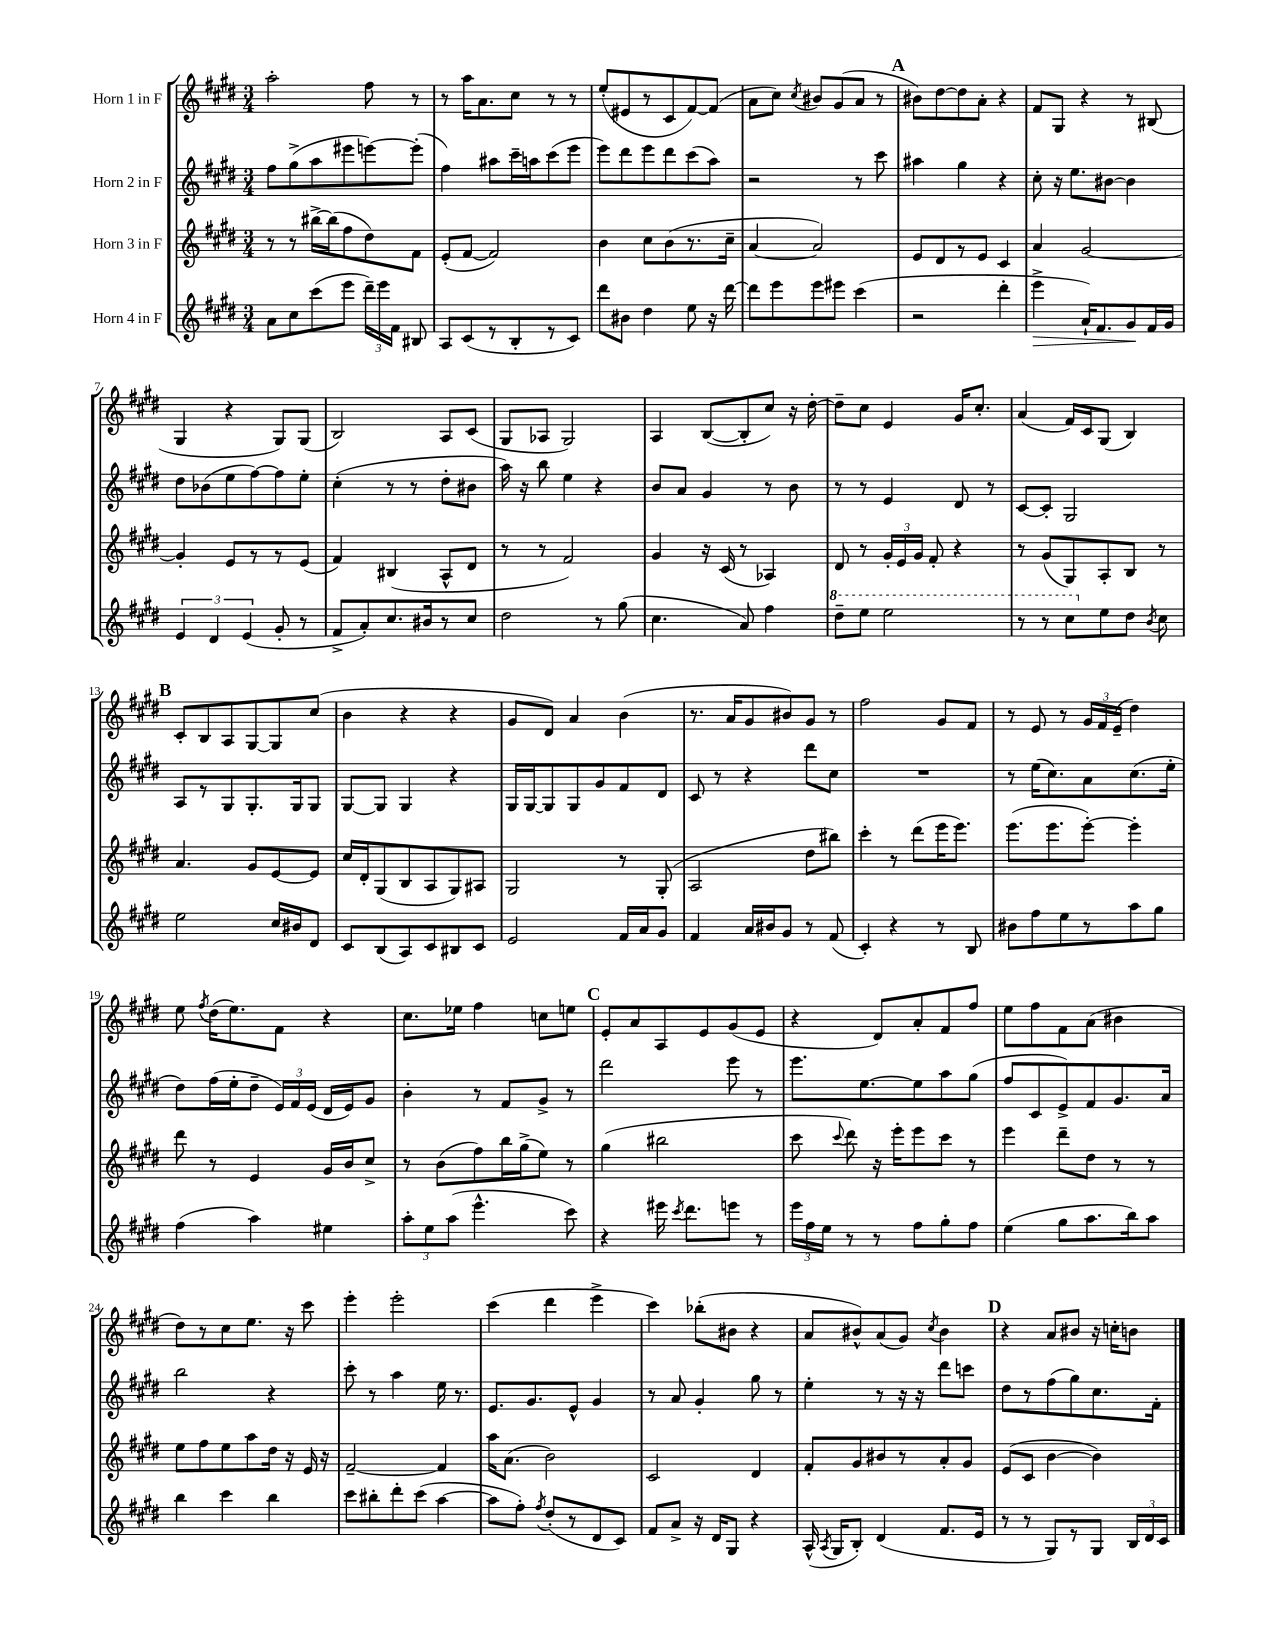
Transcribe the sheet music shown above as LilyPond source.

<<
\new StaffGroup <<
\new Staff = "s0" \with { instrumentName = "Horn 1 in F" } {
    \clef treble \key e \major \numericTimeSignature \time 3/4
    \autoBeamOff a''2-. fis''8 r8 |
    r8 a''16[ a'8. cis''8] r8 r8 |
    e''8[-.( eis'8 r8 cis'8 fis'8~) fis'8]( |
    a'8[ cis''8]) \acciaccatura { cis''8 } bis'8[ gis'8( a'8] r8 |
    \mark \markup { \bold "A" } bis'8[) dis''8~ dis''8 a'8]-. r4 |
    fis'8[ gis8] r4 r8 bis8( |
    gis4 r4 gis8[) gis8]( |
    b2) a8[ cis'8]( |
    gis8[ aes8] gis2) |
    a4 b8[~( b8-. cis''8]) r16 dis''16~-. |
    dis''8[-- cis''8] e'4 gis'16[ cis''8.]-. |
    a'4( fis'16[) cis'16 gis8]( b4) |
    \mark \markup { \bold "B" } cis'8[-. b8 a8 gis8~ gis8 cis''8]( |
    b'4 r4 r4 |
    gis'8[ dis'8]) a'4 b'4( |
    r8. a'16[ gis'8 bis'8) gis'8] r8 |
    fis''2 gis'8[ fis'8] |
    r8 e'8 r8 \tuplet 3/2 { gis'16[ fis'16 e'16]--( } dis''4) |
    e''8 \acciaccatura { fis''8 } dis''16[( e''8.) fis'8] r4 |
    cis''8.[ ees''16] fis''4 c''8[ e''8] |
    \mark \markup { \bold "C" } e'8[-. a'8 a8 e'8 gis'8( e'8] |
    r4 dis'8[) a'8-. fis'8 fis''8] |
    e''8[ fis''8 fis'8 a'8]( bis'4 |
    dis''8[) r8 cis''8 e''8.] r16 cis'''8 |
    e'''4-. e'''2-. |
    cis'''4( dis'''4 e'''4-> |
    cis'''4) bes''8[-.( bis'8] r4 |
    a'8[ bis'8-^) a'8( gis'8]) \acciaccatura { cis''8 } bis'4 |
    \mark \markup { \bold "D" } r4 a'8[ bis'8] r16 c''16[-. b'8] \bar "|." |
}
\new Staff = "s1" \with { instrumentName = "Horn 2 in F" } {
    \clef treble \key e \major \numericTimeSignature \time 3/4
    \autoBeamOff fis''8[ gis''8->( a''8 eis'''8 e'''8~) e'''8]-.( |
    fis''4) ais''8[ cis'''16-- a''16 cis'''8( e'''8] |
    e'''8[) dis'''8 e'''8 dis'''8 cis'''8( a''8]) |
    r2 r8 cis'''8 |
    \mark \markup { \bold "A" } ais''4 gis''4 r4 |
    cis''8-. r16 e''8.[ bis'8]~ bis'4 |
    dis''8[ bes'8( e''8 fis''8~) fis''8 e''8]-. |
    cis''4-.( r8 r8 dis''8[-. bis'8] |
    a''16) r16 b''8 e''4 r4 |
    b'8[ a'8] gis'4 r8 b'8 |
    r8 r8 e'4 dis'8 r8 |
    cis'8[~ cis'8]-. gis2 |
    \mark \markup { \bold "B" } a8[ r8 gis8 gis8.-. gis16 gis8] |
    gis8[~ gis8] gis4 r4 |
    gis16[ gis16~ gis8 gis8 gis'8 fis'8 dis'8] |
    cis'8 r8 r4 dis'''8[ cis''8] |
    R2. |
    r8 e''16[( cis''8.) a'8 cis''8.( e''16]-. |
    dis''8[) fis''16( e''16-. dis''8]-- \tuplet 3/2 { e'16[) fis'16 e'16]( } dis'16[ e'16) gis'8] |
    b'4-. r8 fis'8[ gis'8]-> r8 |
    \mark \markup { \bold "C" } dis'''2 e'''8 r8 |
    e'''8.[ e''8.~ e''8 a''8 gis''8]( |
    fis''8[ cis'8 e'8->) fis'8 gis'8. a'16] |
    b''2 r4 |
    cis'''8-. r8 a''4 e''16 r8. |
    e'8.[ gis'8. e'8]-^ gis'4 |
    r8 a'8 gis'4-. gis''8 r8 |
    e''4-. r8 r16 r16 dis'''8[ c'''8] |
    \mark \markup { \bold "D" } dis''8[ r8 fis''8( gis''8) cis''8. fis'16]-. \bar "|." |
}
\new Staff = "s2" \with { instrumentName = "Horn 3 in F" } {
    \clef treble \key e \major \numericTimeSignature \time 3/4
    \autoBeamOff r8 r8 bis''16[~-> bis''16( fis''8 dis''8) fis'8] |
    e'8[-.( fis'8]~ fis'2) |
    b'4 cis''8[ b'8( r8. cis''16]-- |
    a'4~ a'2) |
    \mark \markup { \bold "A" } e'8[ dis'8 r8 e'8] cis'4 |
    a'4 gis'2~ |
    gis'4-. e'8[ r8 r8 e'8]( |
    fis'4) bis4( a8[-^ dis'8] |
    r8 r8 fis'2) |
    gis'4 r16 cis'16( r8 aes4) |
    dis'8 r8 \tuplet 3/2 { gis'16[-. e'16 gis'16] } fis'8-. r4 |
    r8 gis'8[( gis8) a8-. b8] r8 |
    \mark \markup { \bold "B" } a'4. gis'8[ e'8~ e'8] |
    cis''16[ dis'16-. gis8( b8 a8 gis8) ais8] |
    gis2 r8 gis8-.( |
    a2 dis''8[ bis''8]) |
    cis'''4-. r8 dis'''8[( e'''16 e'''8.]) |
    e'''8.[( e'''8. e'''8]~-.) e'''4-. |
    dis'''8 r8 e'4 gis'16[ b'16 cis''8]-> |
    r8 b'8[( fis''8) b''16 gis''16->( e''8]) r8 |
    \mark \markup { \bold "C" } gis''4( bis''2 |
    cis'''8 \appoggiatura { cis'''8 } dis'''8) r16 e'''16[-. e'''8 cis'''8] r8 |
    e'''4 dis'''8[-- dis''8] r8 r8 |
    e''8[ fis''8 e''8 a''8 dis''16] r16 e'16 r16 |
    fis'2~-- fis'4 |
    a''16[ a'8.]( b'2) |
    cis'2 dis'4 |
    fis'8[-. gis'8 bis'8 r8 a'8-. gis'8] |
    \mark \markup { \bold "D" } e'8[( cis'8] b'4~ b'4) \bar "|." |
}
\new Staff = "s3" \with { instrumentName = "Horn 4 in F" } {
    \clef treble \key e \major \numericTimeSignature \time 3/4
    \autoBeamOff a'8[ cis''8 cis'''8( e'''8] \tuplet 3/2 { dis'''16[--) e'''16 fis'16] } bis8 |
    a8[ cis'8( r8 b8-. r8 cis'8]) |
    dis'''8[ bis'8] dis''4 e''8 r16 dis'''16~ |
    dis'''8[ e'''8 e'''8 eis'''8] cis'''4( |
    \mark \markup { \bold "A" } r2 dis'''4-. |
    e'''4->\> a'16[-!) fis'8. gis'8\! fis'16 gis'16] |
    \tuplet 3/2 { e'4 dis'4 e'4( } gis'8-. r8 |
    fis'8[-> a'8-.) cis''8. bis'16 r8 cis''8] |
    dis''2 r8 gis''8( |
    cis''4. a'8) fis''4 |
    \ottava #1 dis'''8[-- e'''8] e'''2 |
    r8 r8 cis'''8[ \ottava #0 e''8 dis''8] \acciaccatura { b'8 } cis''8 |
    \mark \markup { \bold "B" } e''2 cis''16[ bis'16 dis'8] |
    cis'8[ b8( a8) cis'8 bis8 cis'8] |
    e'2 fis'16[ a'16 gis'8] |
    fis'4 a'16[ bis'16 gis'8] r8 fis'8( |
    cis'4-.) r4 r8 b8 |
    bis'8[ fis''8 e''8 r8 a''8 gis''8] |
    fis''4( a''4) eis''4 |
    \tuplet 3/2 { a''8[-. e''8 a''8]( } e'''4.-^ cis'''8) |
    \mark \markup { \bold "C" } r4 eis'''16 \acciaccatura { cis'''8 } dis'''8.[ e'''8] r8 |
    \tuplet 3/2 { e'''16[ fis''16 e''16] } r8 r8 fis''8[ gis''8-. fis''8] |
    e''4( gis''8[ a''8. b''16) a''8] |
    b''4 cis'''4 b''4 |
    cis'''8[ bis''8-. dis'''8-. cis'''8]( a''4~ |
    a''8[ fis''8]-.) \acciaccatura { fis''8 } dis''8[-.( r8 dis'8 cis'8]) |
    fis'8[ a'8]-> r16 dis'16[ gis8] r4 |
    a16-^( \acciaccatura { a8 } gis16[ b8]-.) dis'4( fis'8.[ e'16] |
    \mark \markup { \bold "D" } r8 r8 gis8[) r8 gis8] \tuplet 3/2 { b16[ dis'16 cis'16] } \bar "|." |
}
>>
>>
